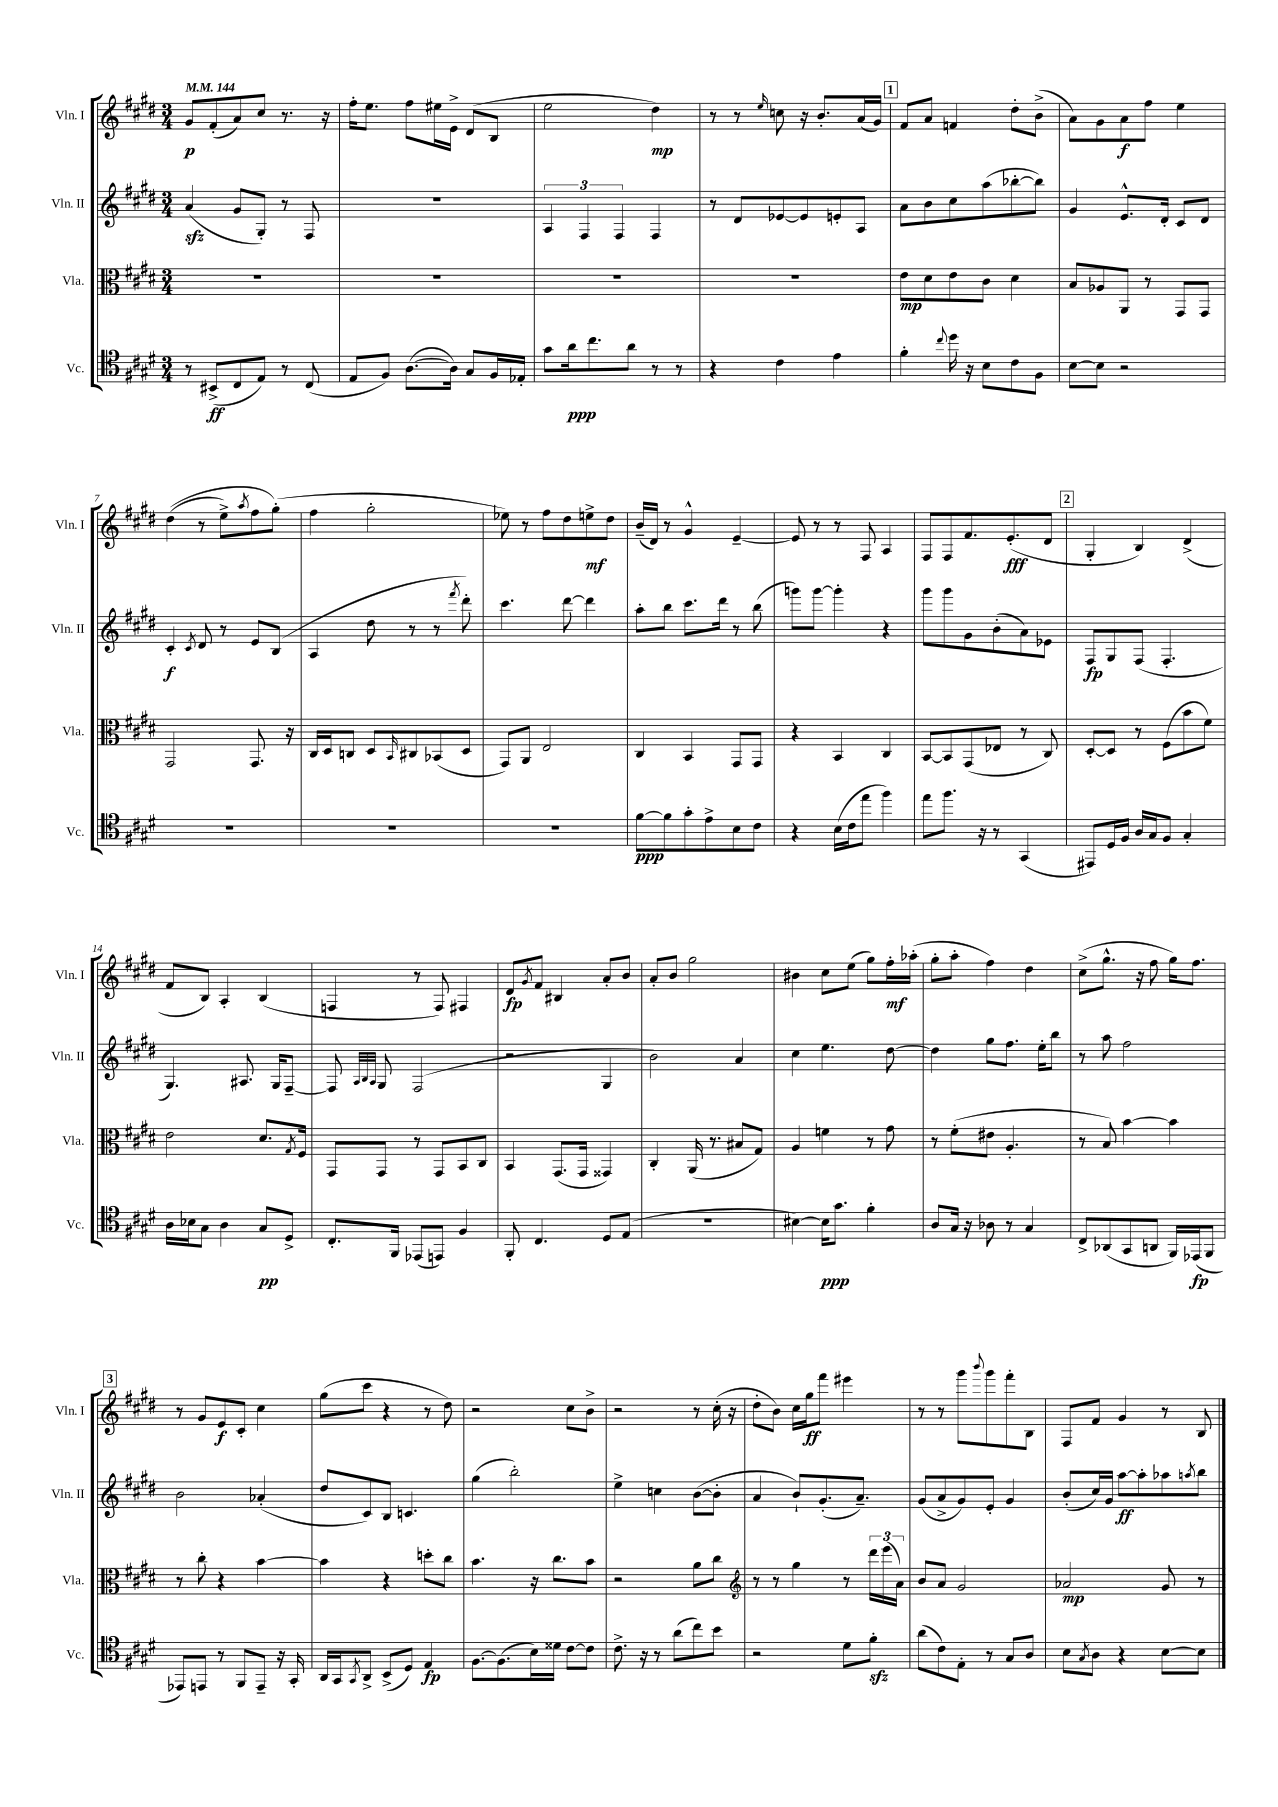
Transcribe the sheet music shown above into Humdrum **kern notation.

**kern	**kern	**kern	**kern
*staff4	*staff3	*staff2	*staff1
*clefC4	*clefC3	*clefG2	*clefG2
*k[f#c#g#d#]	*k[f#c#g#d#]	*k[f#c#g#d#]	*k[f#c#g#d#]
*M3/4	*M3/4	*M3/4	*M3/4
*MM144	*MM144	*MM144	*MM144
8r	2.r	(4a	8g#
(8BB#^	.	.	(8f#'
8C#	.	8g#	8a)
8E)	.	8G#')	8cc#
8r	.	8r	8.r
(8C#	.	8F#	.
.	.	.	16r
=	=	=	=
8E	2.r	2.r	16ff#'
.	.	.	8.ee
8F#)	.	.	.
([8.A	.	.	8ff#
.	.	.	16ee#
16A])	.	.	16e^
8G#	.	.	(8d#
16F#	.	.	8B
16E-'	.	.	.
=	=	=	=
8g#	2.r	6A	2ee
16a	.	.	.
.	.	6F#	.
8.cc#	.	.	.
.	.	6F#	.
8a	.	.	.
8r	.	4F#	4dd#)
8r	.	.	.
=	=	=	=
4r	2.r	8r	8r
.	.	8d#	8r
.	.	.	16qqee
4c#	.	[8e-	8cc
.	.	8e-]	16r
.	.	.	8.b'
4e	.	8e'	.
.	.	8A	(16a
.	.	.	16g#)
=	=	=	=
4f#'	8e	8a	8f#
.	8d#	8b	8a
8qqcc#	.	.	.
16dd#	8e	8cc#	4f
16r	.	.	.
8B	8c#	(8aa	.
8c#	4d#	[8bb-'	8dd#'
8F#	.	8bb-])	(8b^
=	=	=	=
[8B	8B	4g#	8a)
8B]	8A-	.	8g#
2r	8AA	8.e^^	8a
.	8r	.	8ff#
.	.	16d#'	.
.	8GG#	8c#	4ee
.	8GG#	8d#	.
=	=	=	=
2.r	2GG#	4c#'	&((4dd#
.	.	8qc#	.
.	.	8d#	8r
.	.	8r	8ee^)
.	.	.	8qaa
.	8.GG#	8e	8ff#
.	.	(8B	(8gg#'&)
.	16r	.	.
=	=	=	=
2.r	16C#	4A	4ff#
.	16D#	.	.
.	8C	.	.
.	8D#	8dd#	2gg#'
.	16qqBB	.	.
.	8C#	8r	.
.	(8BB-	8r	.
.	.	8qfff#	.
.	8D#	8ddd#')	.
=	=	=	=
2.r	8GG#)	4.ccc#	8ee-)
.	8AA	.	8r
.	2E	.	8ff#
.	.	[8ddd#	8dd#
.	.	4ddd#]	8ee^
.	.	.	8dd#
=	=	=	=
[8f#	4C#	8aa'	(16b~
.	.	.	16d#)
8f#]	.	8bb	8r
8g#'	4BB	8.ccc#	4g#^^
8e^	.	.	.
.	.	16ddd#	.
8B	8GG#	8r	[4e~
8c#	8GG#	(8bb	.
=	=	=	=
4r	4r	8ggg)	8e]
.	.	[8ggg	8r
(16B	4BB	4ggg']	8r
16c#	.	.	.
8ee	.	.	8F#
4ff#)	4C#	4r	4A
=	=	=	=
8ee	[8BB	8ggg#	8F#
8.ff#	8BB]	8ggg#	8F#
.	(8GG#	8g#	8.f#
16r	.	.	.
8r	8E-	(8b'	.
.	.	.	(8.e'
(4GG#	8r	8a)	.
.	8C#)	8e-	8d#
=	=	=	=
8EE#)	[8D#'	8F#	4G#'
16D#	8D#]	8G#	.
16F#	.	.	.
16A	8r	(8F#	4B)
16G#	.	.	.
8F#	(8F#	4.F#'	.
4G#'	8b	.	(4d#^
.	8f#)	.	.
=	=	=	=
16A	2e	4.G#)	8f#
16B-	.	.	.
8G#	.	.	8B)
4A	.	.	4A'
.	.	8.A#	.
8G#	8.d#	.	(4B
.	.	16G#	.
8D#^	.	[8F#~	.
.	8qG#	.	.
.	16F#	.	.
=	=	=	=
8.C#'	8GG#	8F#]	4F
.	.	32qqA	.
.	.	32qqB	.
.	.	32qqA	.
.	8GG#	8G#	.
16FF#	.	.	.
(8EE-	8r	(2F#	8r
8EE)	8GG#	.	8F)
4F#	8BB	.	4F#
.	8C#	.	.
=	=	=	=
8FF#'	4BB	2r	8d#
.	.	.	8qg#
4.C#	.	.	8f#
.	(8.GG#	.	4B#
.	16GG#	.	.
8D#	4GG##)	4G#	8a'
(8E	.	.	8b
=	=	=	=
2.r	4C#'	2b)	8a'
.	.	.	8b
.	(16AA	.	2gg#
.	8.r	.	.
.	8B#	4a	.
.	8G#)	.	.
=	=	=	=
[4B#)	4A	4cc#	4b#
16B#]	4f	4.ee	8cc#
8.g#	.	.	.
.	.	.	(8ee
4f#'	8r	.	8gg#)
.	8g#	[8dd#	16ff#'
.	.	.	(16aa-'
=	=	=	=
8A	8r	4dd#]	8gg#'
16G#	(8f#'	.	8aa'
16r	.	.	.
8A-	8e#	8gg#	4ff#)
8r	4.A'	8.ff#	.
4G#	.	.	4dd#
.	.	16ee'	.
.	.	8bb	.
=	=	=	=
8C#^	8r	8r	(8cc#^
(8AA-	8B)	8aa	8.gg#^^
8GG#	[4b	2ff#	.
.	.	.	16r
8AA	.	.	8ff#
16FF#)	4b]	.	16gg#)
(16EE-	.	.	8.ff#
8FF#	.	.	.
=	=	=	=
8EE-)	8r	2b	8r
8EE	8cc#'	.	8g#
8r	4r	.	8e
8FF#	.	.	8c#'
8EE~	[4b	(4a-'	4cc#
16r	.	.	.
16GG#'	.	.	.
=	=	=	=
16AA	4b]	8dd#	(8gg#
16GG#	.	.	.
8qGG#	.	.	.
8AA^	.	8c#)	8ccc#
(8BB^	4r	8B	4r
8D#)	.	4.c	.
4E	8dd'	.	8r
.	8cc#	.	8dd#)
=	=	=	=
[8.F#	4.b	(4gg#	2r
(8.F#]	.	.	.
.	.	2bb')	.
16B)	16r	.	.
16d##	8.cc#	.	.
[8c#	.	.	8cc#
8c#]	8b	.	8b^
=	=	=	=
8.c#^	2r	4ee^	2r
16r	.	.	.
8r	.	4cc	.
(8a	.	.	.
8cc#)	8a	([8b	8r
8b	8cc#	8b']	(16cc#'
.	.	.	16r
=	=	=	=
*	*clefG2	*	*
2r	8r	4a	8dd#'
.	8r	.	8b)
.	4gg#	8b`)	16cc#
.	.	.	16gg#
.	.	(8.g#'	8fff#
8d#	8r	.	4eee#
.	.	8.a~)	.
8f#'	24ddd#	.	.
.	(24eee	.	.
.	24a)	.	.
=	=	=	=
(8a	8b	(8g#	8r
8c#)	8a	8a^	8r
8E'	2g#	8g#)	8ggg#
.	.	.	8qqbbb
8r	.	8e'	8ggg#
8G#	.	4g#	8fff#'
8A	.	.	8B
=	=	=	=
8B	2a-	(8b'	8F#
8qG#	.	.	.
8A	.	16cc#)	8f#
.	.	16g#	.
4r	.	[8aa	4g#
.	.	8aa']	.
[8B	8g#	8aa-	8r
.	.	8qaa	.
8B]	8r	8bb	8B
==	==	==	==
*-	*-	*-	*-
